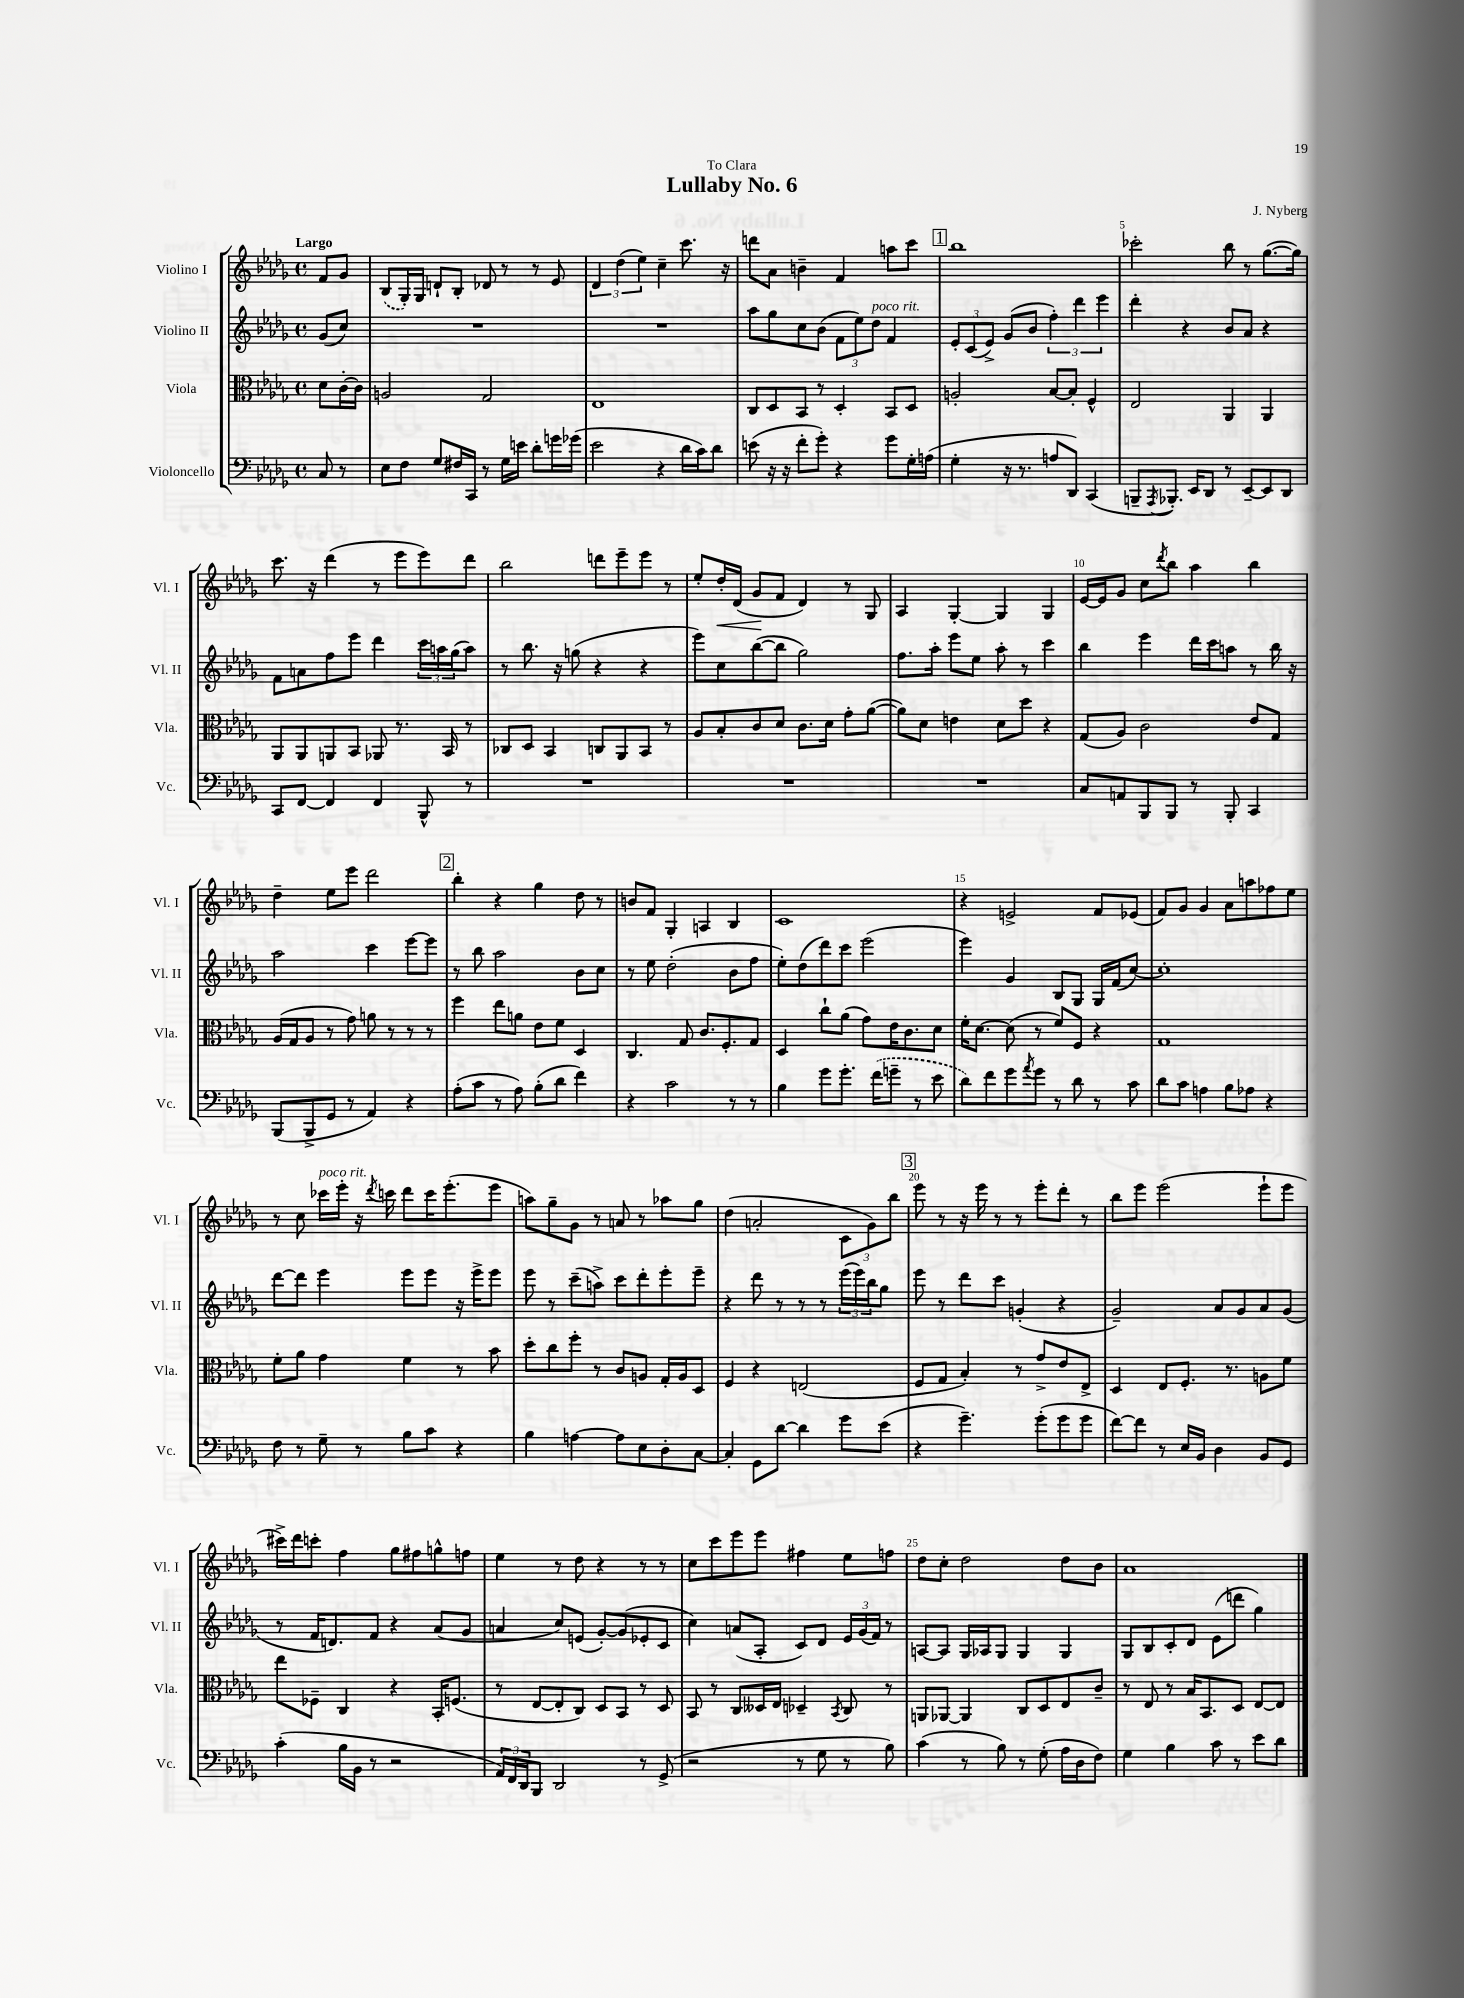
\header { title = "Lullaby No. 6" composer = "J. Nyberg" dedication = "To Clara" }
<<
\new StaffGroup <<
\new Staff = "s0" \with { instrumentName = "Violino I" shortInstrumentName = "Vl. I" } {
    \clef treble \key des \major \defaultTimeSignature \time 4/4 \partial 4 \tempo "Largo"
    f'8 ges'8 |
    \once \slurDashed bes8( ges16-.) ges16 d'8-! bes8-. des'8 r8 r8 ees'8 |
    \tuplet 3/2 { des'4 des''4( ees''4) } c''4-- c'''8. r16 |
    d'''8 aes'8 b'4-- f'4 a''8 c'''8 |
    \mark \markup { \box "1" } bes''1 |
    ces'''2-. bes''8 r8 ges''8.~( ges''16) |
    c'''8. r16 des'''4( r8 ees'''8 ees'''8) des'''8 |
    bes''2 d'''8 ees'''8-- ees'''8 r8 |
    ees''8-. des''16-.\< des'16( ges'8\! f'8 des'4) r8 ges8 |
    aes4 ges4~-. ges4 ges4 |
    ees'16~ ees'16 ges'8 c''8 \acciaccatura { des'''8 } bes''8 aes''4 bes''4 |
    des''4-- ees''8 ees'''8 des'''2 |
    \mark \markup { \box "2" } bes''4-. r4 ges''4 des''8 r8 |
    b'8 f'8 ges4-. a4 bes4 |
    c'1 |
    r4 e'2-> f'8 ees'8( |
    f'8) ges'8 ges'4 aes'8 a''8 fes''8 ees''8 |
    r8 c''8 ces'''16^\markup { \italic "poco rit." } ees'''16-. r16 \acciaccatura { des'''8 } c'''16 des'''8 c'''16 ees'''8.-.( ees'''8 |
    a''8) ges''8-- ges'8 r8 a'8 r8 aes''8 ges''8 |
    des''4( a'2-. \tuplet 3/2 { c'8 ges'8) bes''8 } |
    \mark \markup { \box "3" } ees'''8 r8 r16 ees'''16 r8 r8 ees'''8-. des'''8-. r8 |
    bes''8 ees'''8 ees'''2( ees'''8-! ees'''8 |
    cis'''16->) des'''16 c'''8-. f''4 ges''8 fis''8 g''8-^ f''8 |
    ees''4 r8 des''8 r4 r8 r8 |
    c''8 c'''8 ees'''8 ees'''8 fis''4 ees''8 f''8 |
    des''8 c''8-. des''2 des''8 bes'8 |
    aes'1 \bar "|." |
}
\new Staff = "s1" \with { instrumentName = "Violino II" shortInstrumentName = "Vl. II" } {
    \clef treble \key des \major \defaultTimeSignature \time 4/4 \partial 4
    ges'8( c''8) |
    R1 |
    R1 |
    aes''8 ges''8 c''8 bes'8( \tuplet 3/2 { f'8 ees''8) des''8^\markup { \italic "poco rit." } } f'4 |
    \mark \markup { \box "1" } \tuplet 3/2 { ees'8-. c'8( ees'8->) } ges'8( bes'8 \tuplet 3/2 { f''4-.) des'''4 ees'''4 } |
    des'''4-. r4 bes'8 aes'8 r4 |
    f'8 a'8 f''8 ees'''8 des'''4 \tuplet 3/2 { c'''16 a''16 ges''16( } a''8) |
    r8 bes''8. r16 g''8( r4 r4 |
    ees'''8) c''8 bes''8~( bes''8 ges''2) |
    f''8. aes''16-. ees'''8 ees''8 aes''8-. r8 c'''4 |
    bes''4 ees'''4 des'''16 c'''16 a''8 r8 bes''16 r16 |
    aes''2 c'''4 ees'''8~ ees'''8 |
    \mark \markup { \box "2" } r8 bes''8 aes''2 bes'8 c''8 |
    r8 ees''8 des''2-.( bes'8 f''8 |
    ees''8-.) des''8( des'''8) c'''8 ees'''2( |
    ees'''4) ges'4 bes8 ges8 ges16 f'16( c''8~) |
    c''1-. |
    des'''8~ des'''8 ees'''4 ees'''8 ees'''8 r16 ees'''16-> ees'''8 |
    ees'''8 r8 c'''8--( a''8->) c'''8 des'''8-. ees'''8-. ees'''8-- |
    r4 des'''8 r8 r8 r8 \tuplet 3/2 { ees'''16( ees'''16) bes''16 } ges''8 |
    \mark \markup { \box "3" } ees'''8 r8 des'''8 c'''8 g'4-.( r4 |
    ges'2--) aes'8 ges'8 aes'8 ges'8( |
    r8 f'16 d'8.) f'8 r4 aes'8( ges'8 |
    a'4 c''8) e'8( ges'8~-.) ges'8( ees'8-. c'8 |
    c''4) a'8( aes8-. c'8) des'8 \tuplet 3/2 { ees'16 ges'16( f'16) } r8 |
    a8~ a8 ges16 aes16 ges8 ges4 ges4 |
    ges8 bes8 c'8-. des'8 ees'8( d'''8 ges''4) \bar "|." |
}
\new Staff = "s2" \with { instrumentName = "Viola" shortInstrumentName = "Vla." } {
    \clef alto \key des \major \defaultTimeSignature \time 4/4 \partial 4
    des'8 c'16~-. c'16 |
    a2 ges2 |
    ees1 |
    c8 des8 bes,8 r8 des4-. bes,8 des8 |
    \mark \markup { \box "1" } a2-. bes8~ bes8-. f4-^ |
    ees2 aes,4 aes,4 |
    aes,8 aes,8 a,8 bes,8 aes,8 r8. bes,16 r8 |
    ces8 des8 bes,4 c8 aes,8 bes,8 r8 |
    aes8 bes8-. c'8 des'8 c'8. des'16 ges'8-. aes'8~( |
    aes'8) des'8 e'4 des'8 des''8 r4 |
    ges8( aes8) c'2 ees'8 ges8 |
    aes16( ges16 aes8 r8 ges'8) a'8 r8 r8 r8 |
    \mark \markup { \box "2" } f''4 ees''8 a'8 ees'8 f'8 des4 |
    c4. ges8 c'8. f8.-. ges8 |
    des4 c''8-! aes'8( ges'8) ees'16 c'8. des'8 |
    f'16-. des'8.~ des'8( r8 f'8) f8 r4 |
    ges1 |
    f'8-. aes'8 ges'4 f'4 r8 bes'8 |
    des''8-. c''8 f''8-. r8 c'8 a8 ges16-. a16 des8 |
    f4 r4 e2( |
    \mark \markup { \box "3" } f8 ges8 bes4-.) r8 ges'8-> ees'8 ees8-> |
    des4 ees8 f8.-. r8. a8 f'8 |
    ees''8 fes8-- c4 r4 bes,16-. f8.( |
    r8 ees8~ ees8-. c8) des8 bes,8 r8 des8 |
    bes,8 r8 c8 deses16 ees16 des4-- \acciaccatura { bes,8 } c8 r8 |
    a,8 aes,8~ aes,4 c8 des8 ees8 c'8-- |
    r8 ees8 r8 bes16 bes,8. des8 ees8~ ees8 \bar "|." |
}
\new Staff = "s3" \with { instrumentName = "Violoncello" shortInstrumentName = "Vc." } {
    \clef bass \key des \major \defaultTimeSignature \time 4/4 \partial 4
    c8 r8 |
    ees8 f8 ges8 fis16 c,16 r8 ges16 e'16 des'8-. g'16 ges'16( |
    ees'2 r4 des'16 c'16) des'8 |
    e'8( r16 r16 f'8-. ges'8-.) r4 ges'8 ges16-. a16( |
    \mark \markup { \box "1" } ges4-. r16 r8. a8 des,8) c,4( |
    b,,8-- \acciaccatura { aes,,8 } bes,,8.-.) ees,16 des,8 r8 ees,8~-- ees,8 des,8 |
    c,8 f,8~ f,4 f,4 bes,,8-^ r8 |
    R1 |
    R1 |
    R1 |
    c8 a,8 bes,,8 bes,,8 r8 bes,,8-. c,4 |
    bes,,8( bes,,8-> ges,8 r8 aes,4) r4 |
    \mark \markup { \box "2" } aes8-.( c'8 r8 aes8) bes8-.( des'8 f'4) |
    r4 c'2 r8 r8 |
    bes4 ges'8 ges'8.-. \once \slurDashed f'16( g'8-- r8 ees'8 |
    des'8) f'8 ges'8 \acciaccatura { aes'8 } ges'8 r8 des'8 r8 c'8 |
    des'8 c'8 a4 bes8 aes8 r4 |
    f8 r8 ges8-- r8 bes8 c'8 r4 |
    bes4 a4~ a8 ees8 des8-. c8~ |
    c4-. ges,8 des'8~ des'4 ges'8 ees'8( |
    \mark \markup { \box "3" } r4 ges'4.--) ges'8-.( ges'8 ges'8 |
    f'8~) f'8 r8 ees16 bes,16 des4 bes,8 ges,8 |
    c'4-.( bes16 bes,16 r8 r2 |
    \tuplet 3/2 { aes,16) f,16 des,16 } bes,,8 des,2 r8 ges,8->( |
    r2 r8 ges8 r8 bes8) |
    c'4( r8 bes8) r8 ges8-.( aes16 des16 f8) |
    ges4 bes4 c'8 r8 ees'8 des'8 \bar "|." |
}
>>
>>
\layout { \context { \Score \override BarNumber.break-visibility = ##(#f #t #t) barNumberVisibility = #(every-nth-bar-number-visible 5) } }
